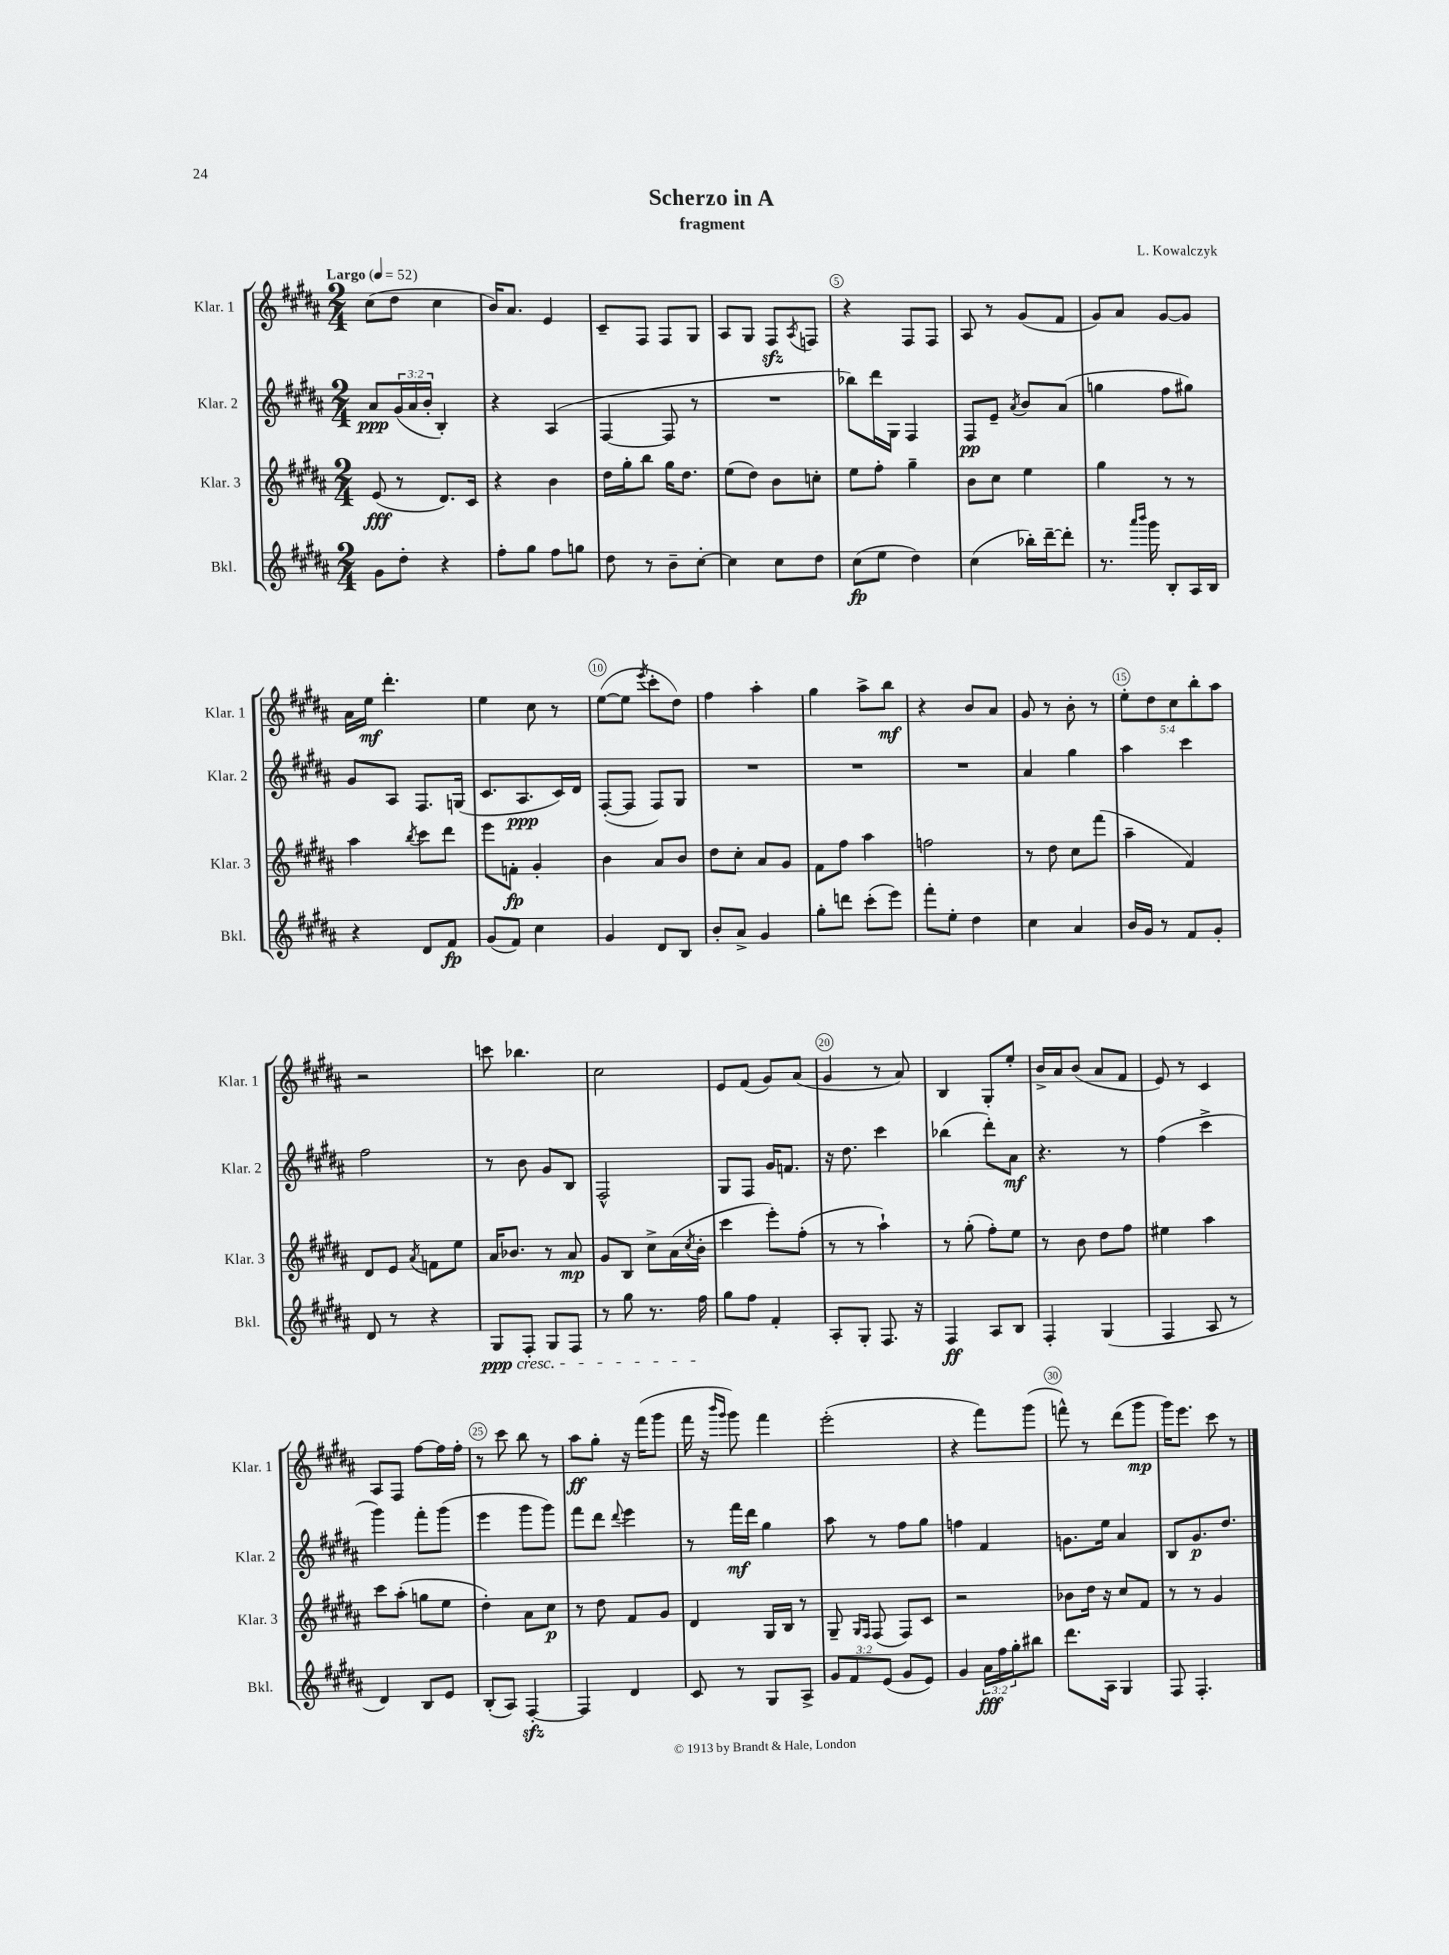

**kern	**dynam	**kern	**dynam	**kern	**dynam	**kern	**dynam
*part4	*part4	*part3	*part3	*part2	*part2	*part1	*part1
*staff4	*staff4	*staff3	*staff3	*staff2	*staff2	*staff1	*staff1
*I"Bkl.	*	*I"Klar. 3	*	*I"Klar. 2	*	*I"Klar. 1	*
*I'Bkl.	*	*I'Klar. 3	*	*I'Klar. 2	*	*I'Klar. 1	*
*clefG2	*	*clefG2	*	*clefG2	*	*clefG2	*
*k[f#c#g#d#a#]	*	*k[f#c#g#d#a#]	*	*k[f#c#g#d#a#]	*	*k[f#c#g#d#a#]	*
*M2/4	*	*M2/4	*	*M2/4	*	*M2/4	*
*MM52	*	*MM52	*	*MM52	*	*MM52	*
=1	=1	=1	=1	=1	=1	=1	=1
!	!	!	!	!	!	!LO:TX:a:B:t=Largo	!
8g#\L	.	(8e/	fff	8a#/L	ppp	(8cc#\L	.
8dd#'\J	.	8r	.	(24g#/L	.	8dd#\J	.
.	.	.	.	24a#/	.	.	.
.	.	.	.	24b'/JJ	.	.	.
4r	.	8.d#/L)	.	4B'/)	.	4cc#\	.
.	.	16c#/Jk	.	.	.	.	.
=2	=2	=2	=2	=2	=2	=2	=2
8ff#'\L	.	4r	.	4r	.	16b/KL)	.
.	.	.	.	.	.	8.a#/J	.
8gg#\J	.	.	.	.	.	.	.
8ff#\L	.	4b\	.	(4A#/	.	4e/	.
8ggn\J	.	.	.	.	.	.	.
=3	=3	=3	=3	=3	=3	=3	=3
8dd#\	.	16dd#\LL	.	[4F#/	.	8c#~/L	.
.	.	16gg#'\J	.	.	.	.	.
8r	.	8bb\J	.	.	.	8F#/J	.
8b~\L	.	16gg#\KL	.	8F#/]	.	8F#/L	.
.	.	8.dd#\J	.	.	.	.	.
[8cc#'\J	.	.	.	8r	.	8G#/J	.
=4	=4	=4	=4	=4	=4	=4	=4
4cc#\]	.	(8ee\L	.	2r	.	8A#/L	.
.	.	8dd#\J)	.	.	.	8G#/J	.
8cc#\L	.	8b\L	.	.	.	8F#zz/L	.
.	.	.	.	.	.	8qA#/	.
8dd#\J	.	8ccn'\J	.	.	.	8Fn/J	.
=5	=5	=5	=5	=5	=5	=5	=5
(8cc#\L	fp	8ee\L	.	8bb-X\L)	.	4r	.
8ee\J	.	8ff#'\J	.	16ddd#\L	.	.	.
.	.	.	.	16G#\JJ	.	.	.
4dd#\)	.	4gg#~\	.	4F#/	.	8F#/L	.
.	.	.	.	.	.	8F#/J	.
=6	=6	=6	=6	=6	=6	=6	=6
(4cc#\	.	8b\L	.	8F#/L	pp	8A#/	.
.	.	8cc#\J	.	8e~/J	.	8r	.
.	.	.	.	8qa#/	.	.	.
16bb-X'\LL)	.	4ee\	.	8b/L	.	(8g#/L	.
[16ddd#~\J	.	.	.	.	.	.	.
8ddd#'\J]	.	.	.	(8a#/J	.	8f#/J	.
=7	=7	=7	=7	=7	=7	=7	=7
8.r	.	4gg#\	.	4ggn\	.	8g#/L)	.
.	.	.	.	.	.	8a#/J	.
16qqaaa#/LL	.	.	.	.	.	.	.
16qqbbb/JJ	.	.	.	.	.	.	.
16ggg#\	.	.	.	.	.	.	.
8B'/L	.	8r	.	8ff#\L	.	[8g#/L	.
16A#/L	.	8r	.	8gg#X\J)	.	8g#/J]	.
16B/JJ	.	.	.	.	.	.	.
!!LO:LB:g=z
=8	=8	=8	=8	=8	=8	=8	=8
4r	.	4aa#\	.	8g#/L	.	16a#\LL	.
.	.	.	.	.	.	16ee\JJ	mf
.	.	.	.	8A#/J	.	4.ddd#'\	.
.	.	8qbb/	.	.	.	.	.
8d#/L	.	8ccc#\L	.	8.F#/L	.	.	.
8f#/J	fp	8ddd#\J	.	.	.	.	.
.	.	.	.	(16Gn/Jk	.	.	.
=9	=9	=9	=9	=9	=9	=9	=9
(8g#/L	.	8eee\L	.	8.c#/L	.	4ee\	.
8f#/J)	.	8fn'\J	fp	.	.	.	.
.	.	.	.	8.A#/	ppp	.	.
4cc#\	.	4g#'/	.	.	.	8cc#\	.
.	.	.	.	16c#/L)	.	8r	.
.	.	.	.	16d#/JJ	.	.	.
=10	=10	=10	=10	=10	=10	=10	=10
4g#/	.	4b\	.	([8F#'/L	.	([8ee\L	.
.	.	.	.	8F#/J]	.	8ee\J]	.
.	.	.	.	.	.	8qeee/	.
8d#/L	.	8a#/L	.	8F#/L)	.	8ccc#'\L	.
8B/J	.	8b/J	.	8G#/J	.	8dd#\J)	.
=11	=11	=11	=11	=11	=11	=11	=11
8b'/L	.	8dd#\L	.	2r	.	4ff#\	.
8a#^/J	.	8cc#'\J	.	.	.	.	.
4g#/	.	8a#/L	.	.	.	4aa#'\	.
.	.	8g#/J	.	.	.	.	.
=12	=12	=12	=12	=12	=12	=12	=12
8gg#'\L	.	8f#\L	.	2r	.	4gg#\	.
8dddn\J	.	8ff#\J	.	.	.	.	.
(8ccc#'\L	.	4aa#\	.	.	.	8aa#^\L	.
8eee\J)	.	.	.	.	.	8bb\J	mf
=13	=13	=13	=13	=13	=13	=13	=13
8fff#'\L	.	2ffn\	.	2r	.	4r	.
8ee'\J	.	.	.	.	.	.	.
4dd#\	.	.	.	.	.	8b/L	.
.	.	.	.	.	.	8a#/J	.
=14	=14	=14	=14	=14	=14	=14	=14
4cc#\	.	8r	.	4a#/	.	8g#/	.
.	.	8dd#\	.	.	.	8r	.
4a#/	.	8cc#\L	.	4gg#\	.	8b'\	.
.	.	(8fff#\J	.	.	.	8r	.
=15	=15	=15	=15	=15	=15	=15	=15
16b/LL	.	4aa#~\	.	4aa#\	.	10ee'\L	.
16g#/JJ	.	.	.	.	.	.	.
.	.	.	.	.	.	10dd#\	.
8r	.	.	.	.	.	.	.
.	.	.	.	.	.	10cc#\	.
8f#/L	.	4f#/)	.	4ccc#\	.	.	.
.	.	.	.	.	.	10bb'\	.
8g#'/J	.	.	.	.	.	.	.
.	.	.	.	.	.	10aa#\J	.
!!LO:LB:g=z
=16	=16	=16	=16	=16	=16	=16	=16
8d#/	.	8d#/L	.	2ff#\	.	2r	.
8r	.	8e/J	.	.	.	.	.
.	.	8qa#/	.	.	.	.	.
4r	.	8fn\L	.	.	.	.	.
.	.	8ee\J	.	.	.	.	.
=17	=17	=17	=17	=17	=17	=17	=17
!LO:TX:b:i:t=cresc.	!	!	!	!	!	!	!
8G#/L	ppp	16a#/KL	.	8r	.	8cccn\	.
.	.	8.b-X/J	.	.	.	.	.
8F#'/J	.	.	.	8b\	.	4.bb-X\	.
8G#/L	.	8r	.	8g#/L	.	.	.
8F#/J	.	8a#/	mp	8B/J	.	.	.
=18	=18	=18	=18	=18	=18	=18	=18
8r	.	8g#/L	.	2F#^^/	.	2cc#\	.
8gg#\	.	8B/J	.	.	.	.	.
8.r	.	8cc#^\L	.	.	.	.	.
.	.	(16a#\L	.	.	.	.	.
.	.	8qcc#/	.	.	.	.	.
16ff#\	.	16b'\JJ	.	.	.	.	.
=19	=19	=19	=19	=19	=19	=19	=19
8gg#\L	.	4ccc#\	.	8G#/L	.	8e/L	.
8ff#\J	.	.	.	8F#/J	.	(8f#/J	.
4f#'/	.	8eee'\L)	.	16g#/KL	.	8g#/L)	.
.	.	.	.	8.fn/J	.	.	.
.	.	(8ff#'\J	.	.	.	(8a#/J	.
=20	=20	=20	=20	=20	=20	=20	=20
8A#'/L	.	8r	.	16r	.	4g#/	.
.	.	.	.	8.dd#\	.	.	.
8G#'/J	.	8r	.	.	.	.	.
8.F#/	.	4aa#`\)	.	4ccc#\	.	8r	.
.	.	.	.	.	.	8a#/)	.
16r	.	.	.	.	.	.	.
=21	=21	=21	=21	=21	=21	=21	=21
4F#/	ff	8r	.	(4bb-X\	.	4B/	.
.	.	(8gg#'\	.	.	.	.	.
8A#/L	.	8ff#'\L)	.	8ddd#'\L)	.	8G#'/L	.
8B/J	.	8ee\J	.	8a#\J	mf	8ee'/J	.
=22	=22	=22	=22	=22	=22	=22	=22
4F#'/	.	8r	.	4.r	.	16b^/LL	.
.	.	.	.	.	.	16a#/J	.
.	.	8b\	.	.	.	(8b/J	.
(4G#/	.	8dd#\L	.	.	.	8a#/L	.
.	.	8ff#\J	.	8r	.	8f#/J	.
=23	=23	=23	=23	=23	=23	=23	=23
4F#/	.	4ee#X\	.	(4ff#\	.	8e/)	.
.	.	.	.	.	.	8r	.
8A#/	.	4aa#\	.	4ccc#^\	.	4c#/	.
8r	.	.	.	.	.	.	.
!!LO:LB:g=z
=24	=24	=24	=24	=24	=24	=24	=24
4d#/)	.	8ccc#\L	.	4ggg#\)	.	8A#/L	.
.	.	(8aa#'\J	.	.	.	8F#/J	.
8B/L	.	8ggn\L	.	8fff#'\L	.	[8ff#\L	.
8e/J	.	8ee\J	.	(8ggg#\J	.	16ff#\L]	.
.	.	.	.	.	.	16ff#'\JJ	.
=25	=25	=25	=25	=25	=25	=25	=25
(8B'/L	.	4dd#'\)	.	4eee\	.	8r	.
8A#/J)	.	.	.	.	.	8ccc#\	.
[4F#zz'/	.	8a#\L	.	8ggg#\L	.	8bb\	.
.	.	8cc#\J	p	8ggg#\J)	.	8r	.
=26	=26	=26	=26	=26	=26	=26	=26
4F#/]	.	8r	.	8fff#\L	.	8aa#\L	ff
.	.	8dd#\	.	8ddd#\J	.	8gg#'\J	.
.	.	.	.	8qqddd#/	.	.	.
4d#/	.	8f#/L	.	4eee\	.	16r	.
.	.	.	.	.	.	(16fff#\KL	.
.	.	8g#/J	.	.	.	8ggg#\J	.
=27	=27	=27	=27	=27	=27	=27	=27
8c#/	.	4d#/	.	8r	.	16fff#\	.
.	.	.	.	.	.	16r	.
.	.	.	.	.	.	16qqbbb/LL	.
.	.	.	.	.	.	16qqggg#/JJ	.
8r	.	.	.	16fff#\LL	mf	8ggg#\)	.
.	.	.	.	16ddd#\JJ	.	.	.
8G#/L	.	16G#/LL	.	4gg#\	.	4fff#\	.
.	.	16B/JJ	.	.	.	.	.
8A#^/J	.	8r	.	.	.	.	.
=28	=28	=28	=28	=28	=28	=28	=28
12g#/L	.	8G#~/	.	8aa#\	.	(2eee'\	.
12f#/	.	.	.	.	.	.	.
.	.	16qqG#/LL	.	.	.	.	.
.	.	16qqF#/JJ	.	.	.	.	.
.	.	(8F#/	.	8r	.	.	.
(12e/J	.	.	.	.	.	.	.
8g#/L	.	8F#/L)	.	8ff#\L	.	.	.
8e/J)	.	8c#/J	.	8gg#\J	.	.	.
=29	=29	=29	=29	=29	=29	=29	=29
4g#/	.	2r	.	4ffn\	.	4r	.
24a#\LL	fff	.	.	4f#/	.	8fff#\L)	.
24ff#\	.	.	.	.	.	.	.
24gg#'\J	.	.	.	.	.	.	.
8bb#X\J	.	.	.	.	.	(8ggg#\J	.
=30	=30	=30	=30	=30	=30	=30	=30
8.ddd#\L	.	8b-X\L	.	8.gn\L	.	8fffn^^\)	.
.	.	16dd#\Jk	.	.	.	8r	.
16A#\Jk	.	16r	.	16ee\Jk	.	.	.
4G#/	.	8cc#/L	.	4a#/	.	(8ddd#\L	.
.	.	8f#/J	.	.	.	8ggg#\J	mp
=31	=31	=31	=31	=31	=31	=31	=31
8F#/	.	8r	.	8B/L	.	16ggg#\KL)	.
.	.	.	.	.	.	8.eee\J	.
4.F#'/	.	8r	.	8.g#/	p	.	.
.	.	4g#/	.	.	.	8ccc#\	.
.	.	.	.	8.dd#/J	.	.	.
.	.	.	.	.	.	8r	.
==	==	==	==	==	==	==	==
*-	*-	*-	*-	*-	*-	*-	*-
